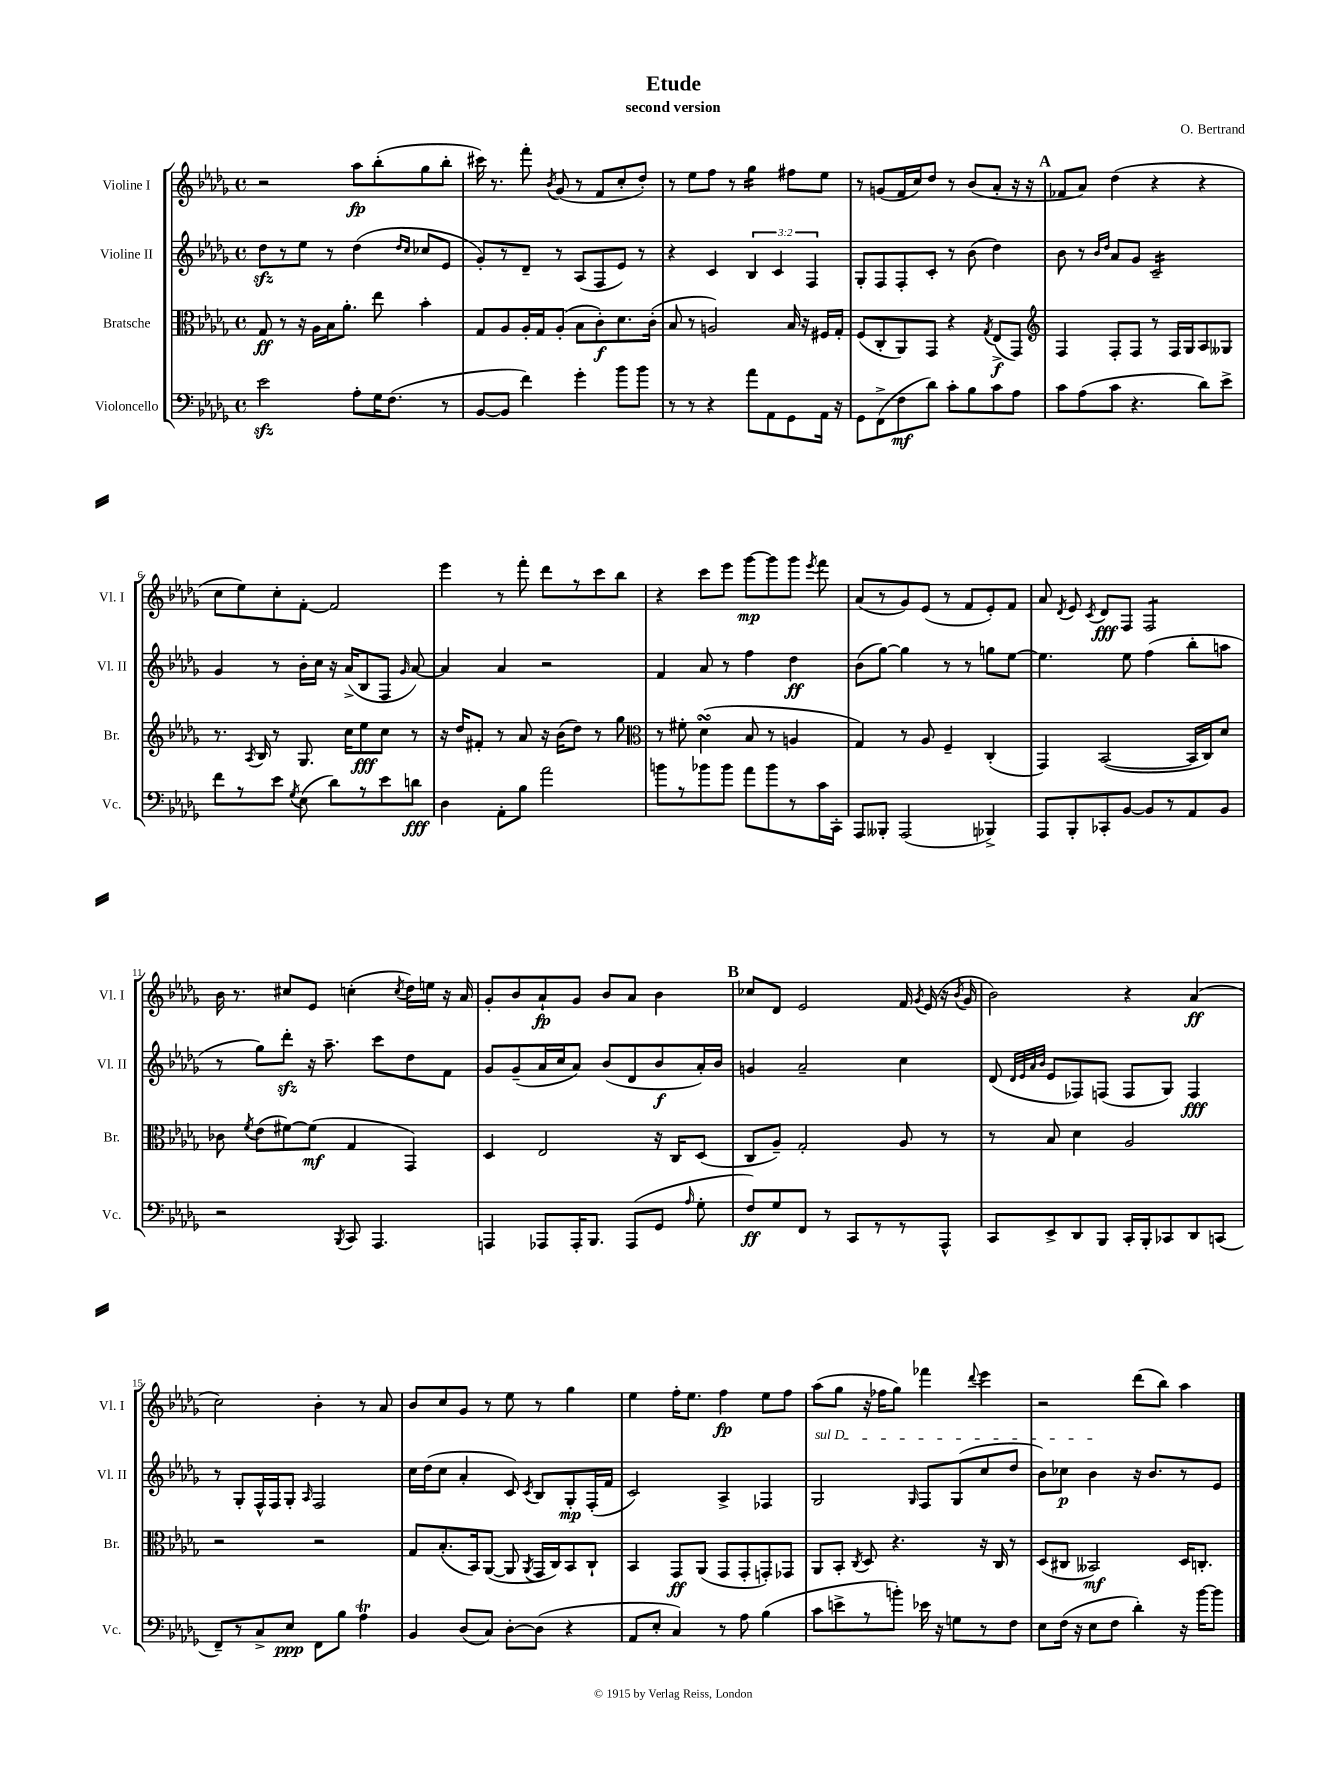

**kern	**kern	**kern	**kern
*staff4	*staff3	*staff2	*staff1
*clefF4	*clefC3	*clefG2	*clefG2
*k[b-e-a-d-g-]	*k[b-e-a-d-g-]	*k[b-e-a-d-g-]	*k[b-e-a-d-g-]
*M4/4	*M4/4	*M4/4	*M4/4
*met(c)	*met(c)	*met(c)	*met(c)
2e-\	8G-/	8dd-\L	2r
.	8r	8r	.
.	16r	8ee-\J	.
.	16A-\LL	.	.
.	16B-\J	8r	.
.	8.a-'\J	.	.
8A-'\L	.	(4dd-\	8aa-\L
16G-\K	8ee-\	.	(8bb-'\
(8.F\J	.	.	.
.	.	16qqdd-/LL	.
.	.	16qqcc/JJ	.
.	4b-'\	8cc-/L	8gg-\
8r	.	8e-/J	8bb-'\J
=	=	=	=
[8BB-/L	8G-/L	8g-'/L)	16ccc#\)
.	.	.	8.r
8BB-/]J	8A-/	8r	.
4f\)	16A-'/L	8d-~/J	8fff'\
.	16G-/J	.	.
.	.	.	8qb-/
.	(8A-'/J	8r	(8g-/
4g-'\	8B-\L	(8A-/L	8r
.	8c'\)	8F/	8f/L
8b-\L	8.d-\	8e-/J)	8cc'/
8b-\J	.	8r	8dd-'/J)
.	(16c'\Jk	.	.
=	=	=	=
8r	8B-/	4r	8r
8r	8r	.	8ee-\L
4r	2A/)	4c/	8ff\J
.	.	.	8r
8a-\L	.	6B-/	4gg-\
8AA-\	.	.	.
.	.	6c/	.
8GG-\	16B-/	.	8ff#\L
.	16r	.	.
.	.	6F/	.
16AA-\Jk	16F#/LL	.	8ee-\J
16r	16G-'/JJ	.	.
=	=	=	=
8GG-\L	(8F/L	8G-'/L	8r
(8FF^\	8C'/	8F/	(8g/L
8F\	8AA-/)	8F'/	16f/L
.	.	.	16cc/J)
8d-\J)	8GG-/J	8c'/J	8dd-/J
8c'\L	4r	8r	8r
8B-\	.	(8b-\	(8b-/L
.	8qG-/	.	.
8c\	(8E-^/L	4dd-\)	8a-'/J
8A-\J	8GG-/J)	.	16r
.	.	.	16r
=	=	=	=
*	*clefG2	*	*
8c\L	4F/	8b-\	8f-/L
(8A-\	.	8r	8a-/J)
.	.	16qqb-/LL	.
.	.	16qqdd-/JJ	.
8c\J	8F'/L	8a-/L	(4dd-\
4.r	8F/J	8g-/J	.
.	8r	2c~/	4r
.	16F/LL	.	.
.	16G-/J	.	.
8d-\L)	8A-/	.	4r
8e-^\J	8G--/J	.	.
=	=	=	=
8f\L	8.r	4g-/	8cc\L
8r	.	.	8ee-\)
.	8qA-/	.	.
.	16B-/	.	.
8e-\J	8r	8r	8cc'\
8qG-/	.	.	.
(8E-\	8.G-/	16b-'\LL	[8f'\J
.	.	16cc\JJ	.
8d-\L)	.	16r	2f/]
.	16cc\LK	(16a-^/LK	.
8r	8ee-\	8B-/	.
8e-\	8cc\J	8F/J	.
.	.	16qqg-/	.
8d\J	8r	[8a-/)	.
=	=	=	=
4D-\	16r	4a-/]	4eee-\
.	16dd-/LK	.	.
.	8f#'/J	.	.
8AA-'\L	8r	4a-/	8r
8B-\J	8a-/	.	8fff'\
2a-\	16r	2r	8ddd-\L
.	(16b-\LK	.	.
.	8dd-\J)	.	8r
.	8r	.	8ccc\
.	8gg-\	.	8bb-\J
=	=	=	=
*	*clefC3	*	*
8b\L	8r	4f/	4r
8r	8f#'\	.	.
8b-\	(4d-\	8a-/	8ccc\L
8b-\J	.	8r	8eee-\J
8a-\L	8B-/	4ff\	[8ggg-\L
8b-\	8r	.	8ggg-\]
8r	4A/	4dd-\	8ggg-\J
.	.	.	8qeee-/
16c\L	.	.	8fff\
16CC'\JJ	.	.	.
=	=	=	=
8AAA-/L	4G-/)	(8b-\L	(8a-/L
8BBB--'/J	.	[8gg-\J)	8r
(2AAA-/	8r	4gg-\]	8g-/)
.	8A-/	.	(8e-/J
.	4F~/	8r	8r
.	.	8r	8f/L
4BBB-^/)	(4C'/	8gg\L	8e-'/)
.	.	[8ee-\J	8f/J
=	=	=	=
8AAA-/L	4GG-/)	4.ee-\]	8a-/
.	.	.	8qd-/
8BBB-'/	.	.	8e-/
.	.	.	8qc/
8CC-'/	([2BB-/	.	8d-/L
[8BB-/J	.	8ee-\	8F/J
8BB-/]L	.	(4ff\	2F/
8r	.	.	.
8AA-/	16BB-/]LL	8bb-'\L	.
.	16C/J)	.	.
8BB-/J	8d-/J	8aa\J	.
=	=	=	=
2r	8c-\	8r	16b-\
.	.	.	8.r
.	8qf/	.	.
.	(8e-\L	8gg-\L)	.
.	[8f#\)	8ddd-'\J	8cc#/L
.	(8f#\]J	16r	8e-/J
.	.	8.aa-~\	.
8qBBB-/	.	.	.
8CC/	4G-/	.	(4cc'\
4.AAA-/	.	8ccc\L	.
.	.	.	8qcc/
.	4GG-/)	8dd-\	16dd-\LL)
.	.	.	16ee\JJ
.	.	8f\J	16r
.	.	.	16a-/
=	=	=	=
4AAA/	4D-/	8g-/L	8g-'/L
.	.	(8g-~/	8b-/
8AAA-/L	2E-/	16a-/L	8a-`/
.	.	16cc/J	.
16AAA-'/K	.	8a-/J)	8g-/J
8.BBB-/J	.	.	.
.	.	(8b-/L	8b-/L
(8AAA-/L	.	8d-/	8a-/J
8GG-/J	16r	8b-/	4b-\
.	16C/LK	.	.
16qqA-/	.	.	.
8G-'\	(8D-/J	16a-'/L)	.
.	.	16b-/JJ	.
=	=	=	=
8F/L)	8C/L	4g/	8cc-/L
8G-/	8A-~/J)	.	8d-/J
8FF/J	2G-'/	2a-~/	2e-/
8r	.	.	.
8CC/L	.	.	.
8r	.	.	.
8r	8A-/	4cc\	16f/
.	.	.	8qg-/
.	.	.	(16e-/
8AAA-^^/J	8r	.	16r
.	.	.	8qb-/
.	.	.	16g-/
=	=	=	=
8CC/L	8r	(8d-/	2b-\)
.	.	32qqd-/LLL	.
.	.	32qqe-/	.
.	.	32qqa-/	.
.	.	32qqb-/JJJ	.
8EE-^/	8B-/	8e-/L	.
8DD-/	4d-\	8F-/)	.
8BBB-/J	.	(8F/J	.
16CC'/LL	2A-/	8F/L	4r
16BBB-'/J	.	.	.
8CC-/	.	8G-/J)	.
8DD-/	.	4F/	(4a-/
(8CC/J	.	.	.
=	=	=	=
8FF~/L)	2r	8r	2cc\)
8r	.	8G-'/L	.
8C^/	.	16F^^/L	.
.	.	16F/J	.
8E-/J	.	8G-'/J	.
.	.	16qqA-/	.
8FF\L	2r	2F/	4b-'\
8B-\J	.	.	.
4A-\	.	.	8r
.	.	.	8a-/
=	=	=	=
4BB-/	8G-/L	16cc\LL	8b-/L
.	.	(16dd-\J	.
.	(8.B-'/	8cc\J	8cc/
(8D-/L	.	4a-'/	8g-/J
.	16BB-/k)	.	.
8C/J)	([8AA-/J	.	8r
[8D-'\L	8AA-/]	8c/)	8ee-\
.	8qAA-/	8qc/	.
(8D-\]J	16GG-/LL	8B-/L	8r
.	16C/J)	.	.
4r	8BB-/	8G-'/	4gg-\
.	8C`/J	(16F'/L	.
.	.	16f/JJ	.
=	=	=	=
8AA-/L	4BB-/	2c/)	4ee-\
8E-'/J	.	.	.
4C/)	8GG-/L	.	16ff'\LK
.	.	.	8.ee-\J
.	(8AA-/J	.	.
8r	8GG-/L	4A-^/	4ff\
8A-\	8GG-'/	.	.
(4B-\	8GG'/)	4F-/	8ee-\L
.	8GG-/J	.	8ff\J
=	=	=	=
8c\L	8AA-/L	2G-/	(8aa-\L
8e^\	8BB-'/J	.	8gg-\J
.	8qC/	.	.
8r	8D-/	.	16r
.	.	.	16ff-\LK
8b'\J)	4.r	.	8gg-\J)
.	.	16qqG-/	.
16e-\	.	8F/L	4fff-\
16r	.	.	.
8G\L	.	(8G-/	.
.	.	.	8qqddd-/
8r	16r	8cc/	4eee-\
.	16C/	.	.
8F\J	8r	8dd-/J	.
=	=	=	=
8E-\L	(8D-/L	8b-\L)	2r
(16F\Jk	8C#/J	8cc-\J	.
16r	.	.	.
8E-\L	2BB--/)	4b-\	.
8F\J	.	.	.
4d-'\)	.	16r	(8ddd-\L
.	.	8.b-/L	.
.	.	.	8bb-\J)
16r	16D-/LK	8r	4aa-\
[16b-\LK	8.C'/J	.	.
8b-\]J	.	8e-/J	.
==	==	==	==
*-	*-	*-	*-
